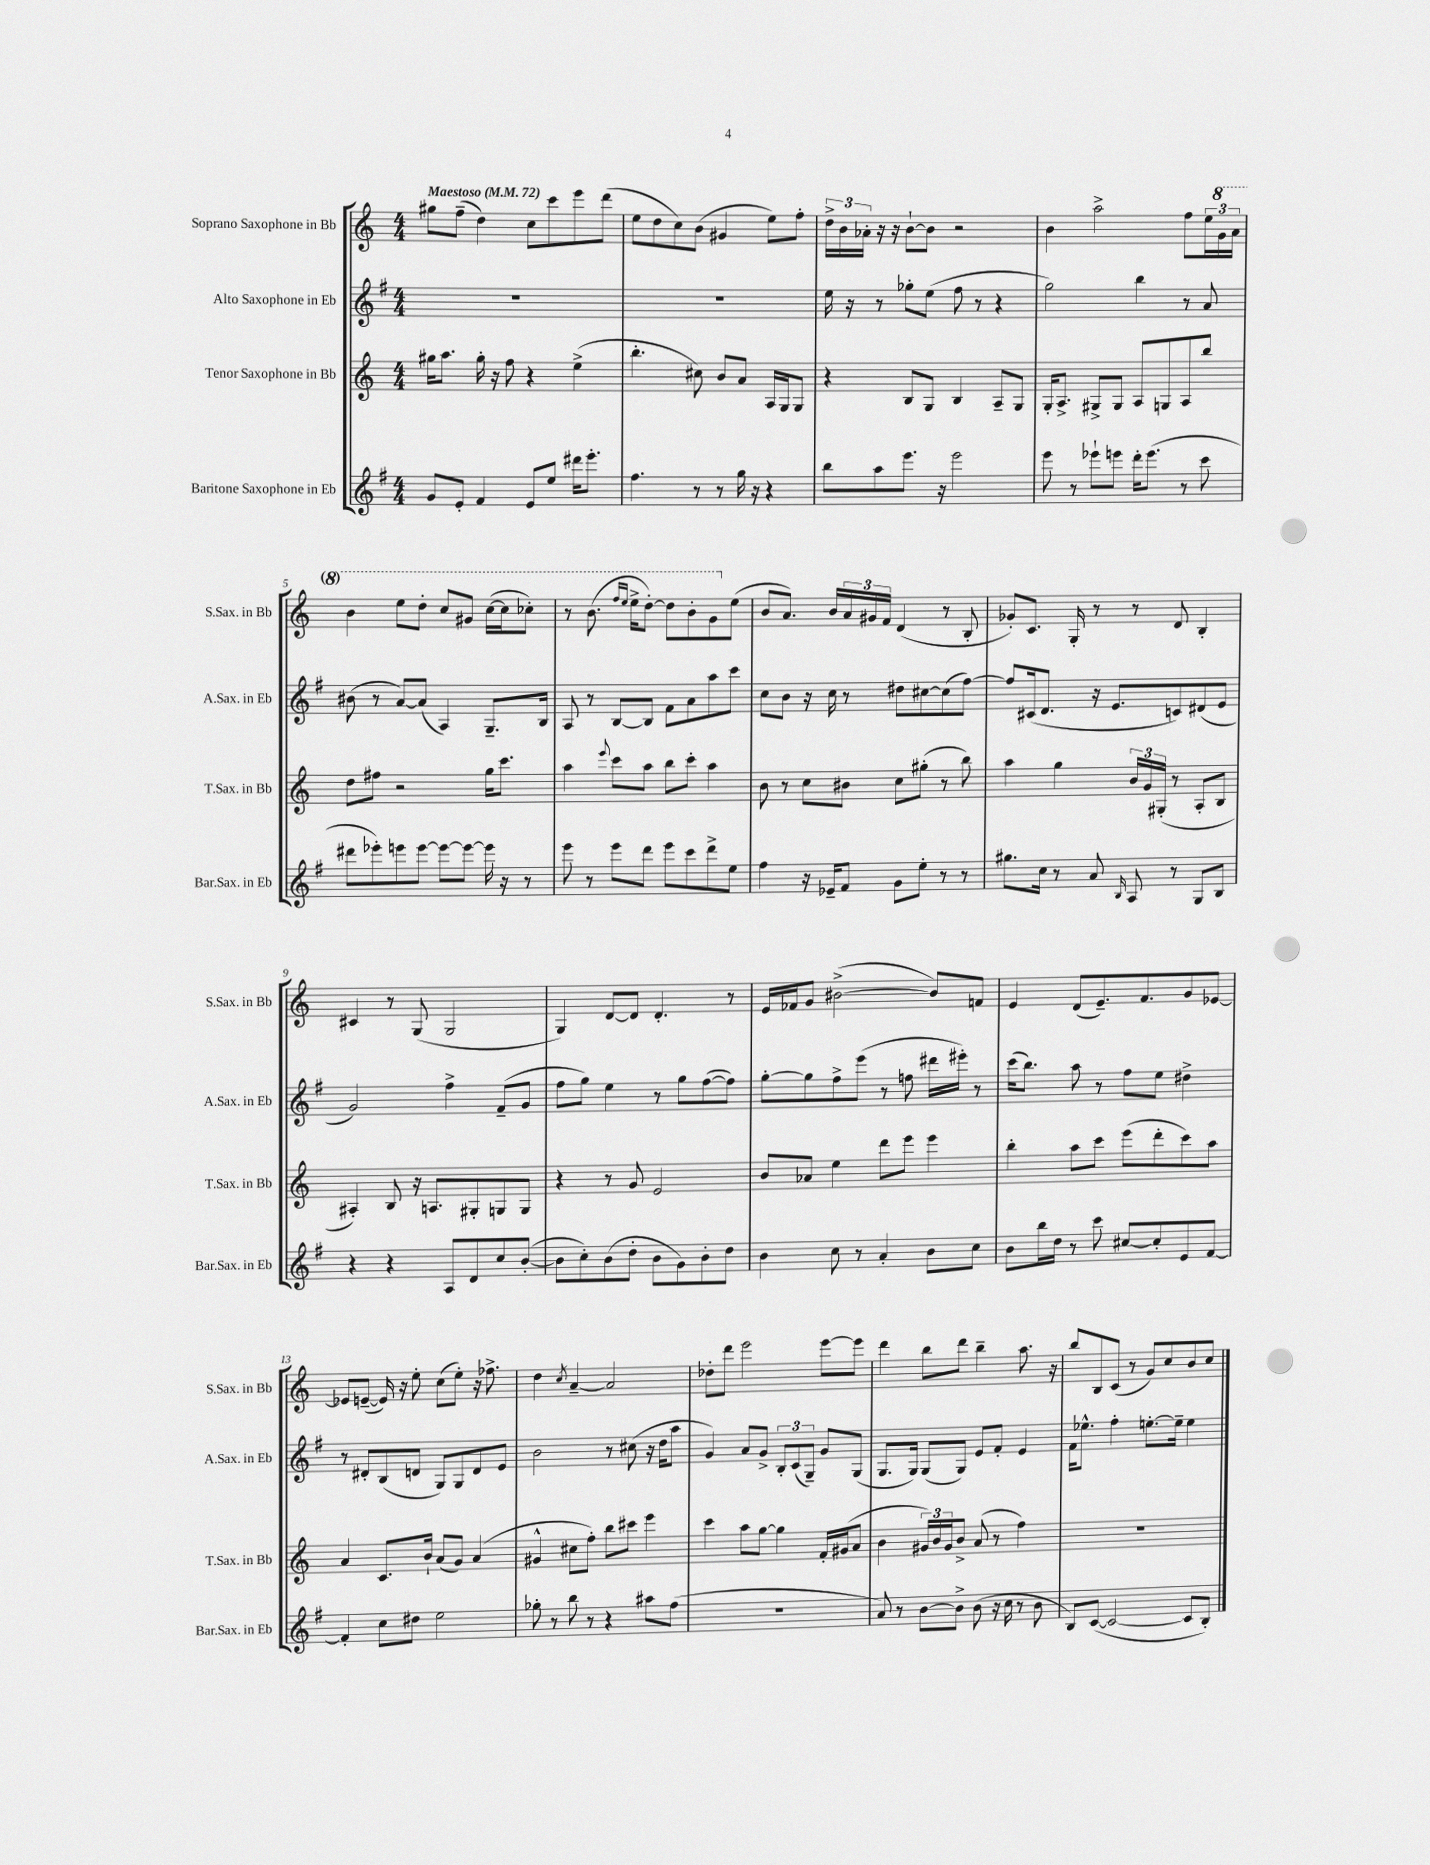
<<
\new StaffGroup <<
\new Staff = "s0" \with { instrumentName = "Soprano Saxophone in Bb" shortInstrumentName = "S.Sax. in Bb" } {
    \clef treble \key c \major \numericTimeSignature \time 4/4 \tempo "Maestoso" 4 = 72
    gis''8 f''8--( d''4) c''8 c'''8 e'''8 d'''8( |
    e''8 d''8 c''8) b'8( gis'4 e''8) f''8-. |
    \tuplet 3/2 { d''16-> b'16 aes'16-. } r16 r16 b'8~-! b'8 r2 |
    b'4 a''2-> f''8 \tuplet 3/2 { e''16 \ottava #1 g''16 a''16 } |
    b''4 e'''8 d'''8-. c'''8 gis''8 c'''16~( c'''16 ces'''8-.) |
    r8 b''8.( \grace { f'''16 e'''16 } e'''16-> d'''8~-.) d'''8 b''8-. g''8 \ottava #0 e''8( |
    b'8 a'8.) b'16 \tuplet 3/2 { a'16 gis'16 f'16 } d'4( r8 b8-. |
    ges'8-.) c'8. g16-. r8 r8 d'8 b4-. |
    cis'4 r8 g8( g2 |
    g4) d'8~ d'8 d'4.-. r8 |
    e'16 fes'16 g'8 bis'2~->( bis'8) f'8 |
    e'4 d'8( e'8.--) f'8. g'8 ees'8~ |
    ees'8 e'8~--( e'16) r16 e''8-. c''8( e''8-.) r16 fes''8.-> |
    d''4 \acciaccatura { c''8 } a'4~-- a'2 |
    des''8-. d'''8 e'''2 e'''8~ e'''8 |
    d'''4 b''8 d'''8 b''4-- a''8. r16 |
    b''8 b8 c'8( r8 g'8) c''8 b'8 c''8 \bar "|." |
}
\new Staff = "s1" \with { instrumentName = "Alto Saxophone in Eb" shortInstrumentName = "A.Sax. in Eb" } {
    \clef treble \key g \major \numericTimeSignature \time 4/4
    R1 |
    R1 |
    e''16 r16 r8 ges''8-. e''8( fis''8 r8 r4 |
    g''2) b''4 r8 a'8 |
    bis'8( r8 a'8~) a'8( a4) g8.-- b16 |
    a8 r8 b8~ b8 fis'8 a'8 a''8 c'''8 |
    c''8 b'8 r16 c''16 r8 dis''8 cis''8~ cis''8( fis''8~) |
    fis''8 cis'16( d'8. r16 e'8. c'8) dis'8( e'8 |
    g'2) fis''4-> fis'8--( g'8 |
    fis''8 g''8) e''4 r8 g''8 fis''8~( fis''8) |
    g''8~-. g''8 fis''8-> e'''8( r8 f''8 dis'''16 eis'''16-.) r8 |
    c'''16( b''8.) a''8 r8 fis''8 e''8 dis''4-> |
    r8 dis'8-. b8( d'8 g8) g8 d'8 e'8 |
    b'2 r8 cis''8( r16 d''16 a''8 |
    g'4) a'8 g'8-> \tuplet 3/2 { b8-. c'8( g8--) } g'8 g8( |
    g8. g16) g8( g8) e'8 fis'8-. e'4 |
    fis'16 ees''8.-^ fis''4-. e''8.~-. e''16-- e''4 \bar "|." |
}
\new Staff = "s2" \with { instrumentName = "Tenor Saxophone in Bb" shortInstrumentName = "T.Sax. in Bb" } {
    \clef treble \key c \major \numericTimeSignature \time 4/4
    gis''16 a''8. gis''16-. r16 f''8 r4 e''4->( |
    b''4.-. cis''8) b'8 a'8 a16 g16 g8 |
    r4 b8 g8 b4 a8-- g8 |
    g16-. a8.-> gis8-> gis8 a8 g8 a8 b''8 |
    d''8 fis''8 r2 g''16 c'''8. |
    a''4 \appoggiatura { e'''8 } c'''8 a''8 b''8 c'''8-. a''4 |
    b'8 r8 c''8 bis'8 c''8 gis''8-.( r8 b''8) |
    a''4 g''4 \tuplet 3/2 { b'16 g'16 gis16-.( } r8 a8-. b8 |
    ais4-.) b8 r16 a8. gis8-. g8 g8 |
    r4 r8 g'8 e'2 |
    b'8 aes'8 e''4 d'''8 e'''8 e'''4 |
    b''4-. a''8 c'''8 e'''8( d'''8-. c'''8) a''8 |
    a'4 c'8. b'16-! a'8( g'8) a'4( |
    gis'4-^ cis''8 f''8-.) b''8 cis'''8 e'''4 |
    c'''4 a''8 g''8~ g''4 f'16-. gis'16( a'8 |
    b'4 \tuplet 3/2 { gis'16) b'16 gis'16 } b'8-> a'8( r8 f''4) |
    r1 \bar "|." |
}
\new Staff = "s3" \with { instrumentName = "Baritone Saxophone in Eb" shortInstrumentName = "Bar.Sax. in Eb" } {
    \clef treble \key g \major \numericTimeSignature \time 4/4
    g'8 e'8-. fis'4 e'8 e''8 dis'''16 e'''8.-. |
    fis''4. r8 r8 g''16 r16 r4 |
    b''8 a''8 e'''8. r16 e'''2 |
    e'''8 r8 ees'''8-! e'''8 d'''16-. e'''8.( r8 c'''8 |
    dis'''8 ees'''8-.) e'''8 e'''8~ e'''8~ e'''8~ e'''16 r16 r8 |
    e'''8 r8 e'''8 d'''8 e'''8 c'''8 d'''8-> e''8 |
    fis''4 r16 ees'16-- fis'8 g'8 e''8-. r8 r8 |
    gis''8. c''16 r8 a'8 \grace { b16 } a8 r8 g8 b8 |
    r4 r4 a8 d'8 c''8 b'8~-.( |
    b'8 c''8-.) b'8( d''8-. b'8 g'8) b'8-. d''8 |
    b'4 c''8 r8 a'4-. b'8 c''8 |
    b'8 b''16 d''16 r8 c'''8 cis''8~ cis''8-. e'8 fis'8~ |
    fis'4-. c''8 dis''8 e''2 |
    ges''8-. r8 b''8 r8 r4 ais''8 fis''8( |
    r1 |
    a'8) r8 b'8~ b'8-> b'8( r16 c''16 r8 b'8 |
    b8) c'8~( c'2~ c'8 b8-.) \bar "|." |
}
>>
>>
